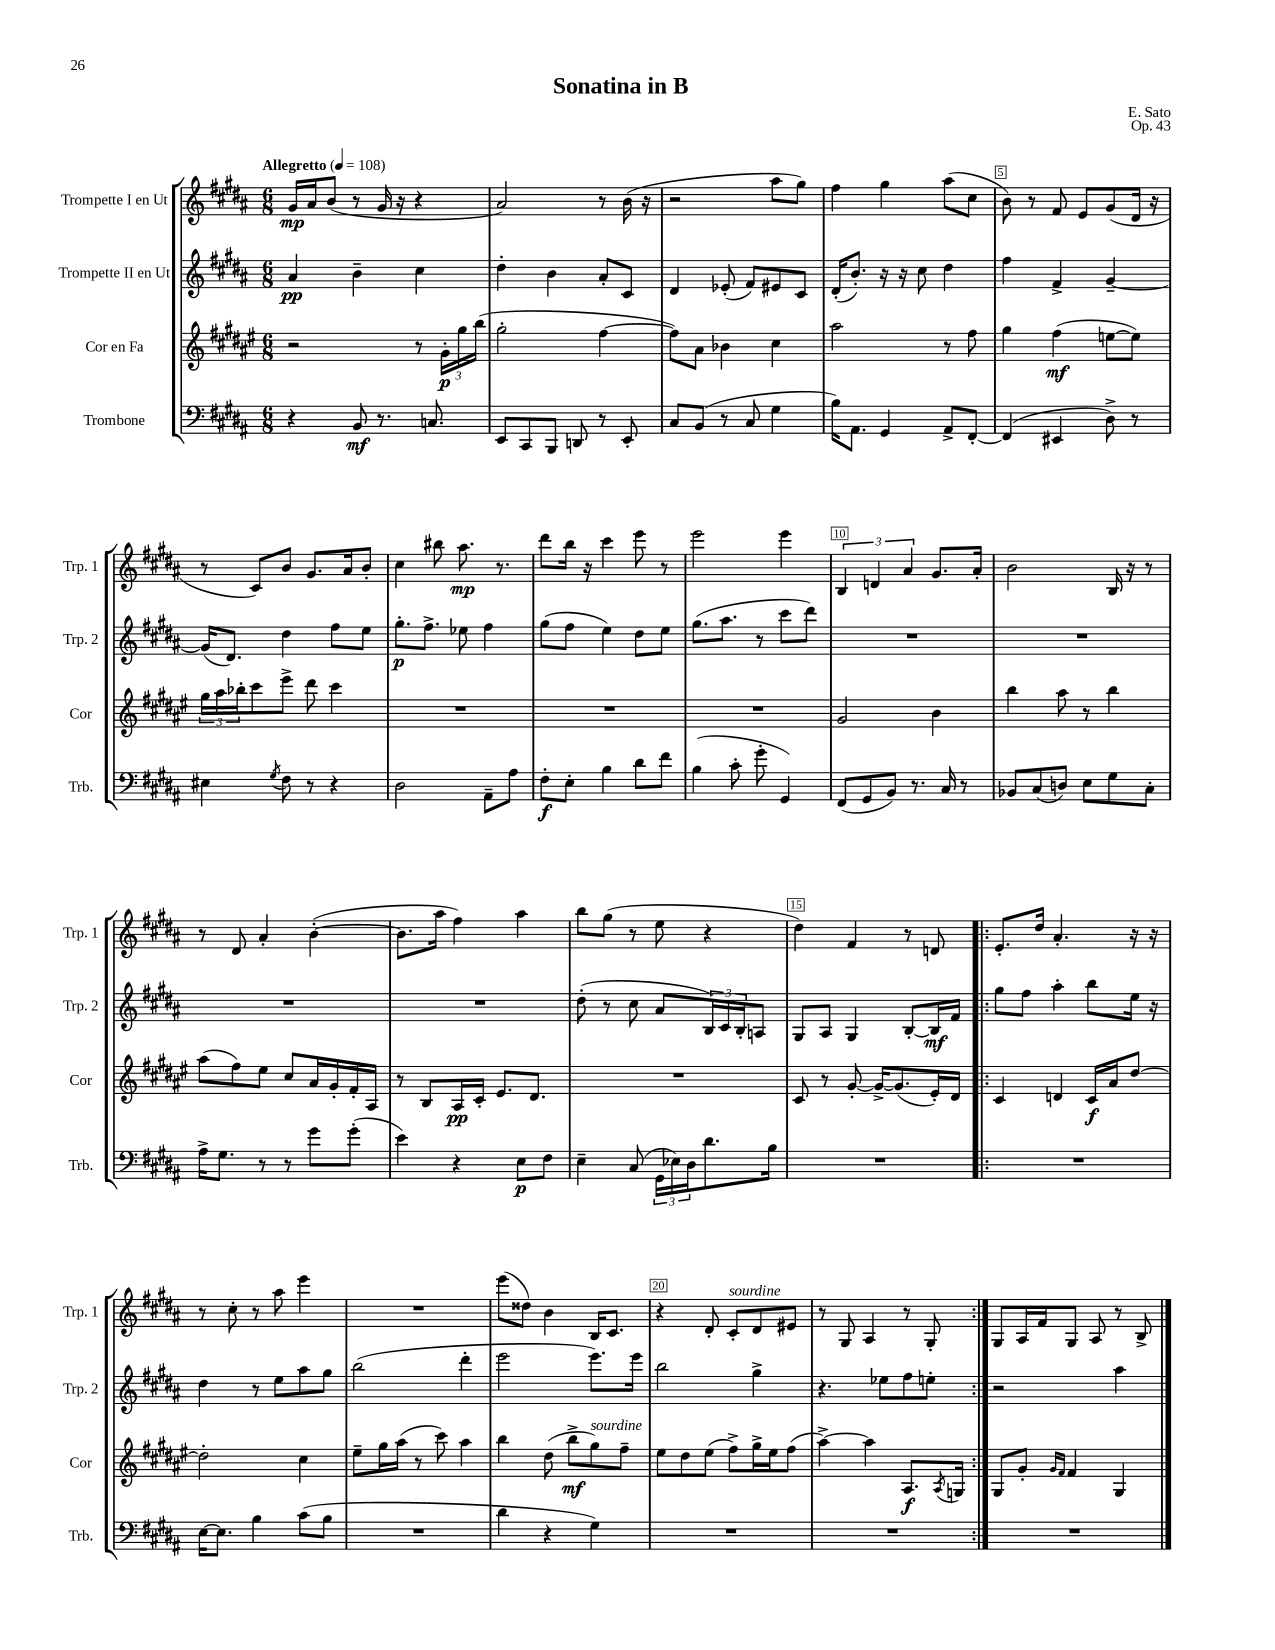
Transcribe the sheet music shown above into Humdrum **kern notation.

**kern	**kern	**kern	**kern
*staff4	*staff3	*staff2	*staff1
*clefF4	*clefG2	*clefG2	*clefG2
*k[f#c#g#d#a#]	*k[f#c#g#d#a#e#]	*k[f#c#g#d#a#]	*k[f#c#g#d#a#]
*M6/8	*M6/8	*M6/8	*M6/8
*MM108	*MM108	*MM108	*MM108
4r	2r	4a#	16g#
.	.	.	16a#
.	.	.	(8b
8BB	.	4b~	8r
8.r	.	.	16g#
.	.	.	16r
.	8r	4cc#	4r
8.C	.	.	.
.	24g#'	.	.
.	24gg#	.	.
.	(24bb	.	.
=	=	=	=
8EE	2gg#'	4dd#'	2a#)
8CC#	.	.	.
8BBB	.	4b	.
8DD	.	.	.
8r	[4ff#	8a#'	8r
8EE'	.	8c#	(16b
.	.	.	16r
=	=	=	=
8C#	8ff#])	4d#	2r
(8BB	8a#	.	.
8r	4b-	(8e-'	.
8C#	.	8f#)	.
4G#	4cc#	8e#	8aa#
.	.	8c#	8gg#)
=	=	=	=
16B)	2aa#	(16d#'	4ff#
8.AA#	.	8.b')	.
4GG#	.	16r	4gg#
.	.	16r	.
.	.	8cc#	.
8AA#^	8r	4dd#	(8aa#
[8FF#'	8ff#	.	8cc#
=	=	=	=
(4FF#]	4gg#	4ff#	8b)
.	.	.	8r
4EE#	(4ff#	4f#^	8f#
.	.	.	8e
8D#^)	[8ee	[4g#~	(8g#
8r	8ee])	.	16d#
.	.	.	16r
=	=	=	=
4E#	24gg#	(16g#]	8r
.	24aa#	.	.
.	.	8.d#)	.
.	24bb-'	.	.
.	8ccc#	.	8c#)
8qG#	.	.	.
8F#	8eee#^	4dd#	8b
8r	8ddd#	.	8.g#
4r	4ccc#	8ff#	.
.	.	.	16a#
.	.	8ee	8b'
=	=	=	=
2D#	2.r	8.gg#'	4cc#
.	.	8.ff#^	.
.	.	.	8bb#
.	.	8ee-	8.aa#
8AA#~	.	4ff#	.
.	.	.	8.r
8A#	.	.	.
=	=	=	=
8F#'	2.r	(8gg#	8ddd#
8E'	.	8ff#	16bb
.	.	.	16r
4B	.	4ee)	4ccc#
8d#	.	8dd#	8eee
8f#	.	8ee	8r
=	=	=	=
(4B	2.r	(8.gg#	2eee
.	.	8.aa#	.
8c#'	.	.	.
8g#'	.	8r	.
4GG#)	.	8ccc#	4eee
.	.	8ddd#)	.
=	=	=	=
(8FF#	2g#	2.r	6B
8GG#	.	.	.
.	.	.	6d
8BB)	.	.	.
.	.	.	6a#
8.r	.	.	.
.	4b	.	8.g#
16C#	.	.	.
8r	.	.	.
.	.	.	16a#'
=	=	=	=
8BB-	4bb	2.r	2b
(8C#	.	.	.
8D)	8aa#	.	.
8E	8r	.	.
8G#	4bb	.	16B
.	.	.	16r
8C#'	.	.	8r
=	=	=	=
16A#^	(8aa#	2.r	8r
8.G#	.	.	.
.	8ff#)	.	8d#
8r	8ee#	.	4a#'
8r	8cc#	.	.
8g#	16a#	.	([4b'
.	16g#'	.	.
(8g#'	16f#'	.	.
.	16A#	.	.
=	=	=	=
4e)	8r	2.r	8.b]
.	8B	.	.
.	.	.	16aa#
4r	16A#	.	4ff#)
.	16c#'	.	.
.	8.e#	.	.
8E	.	.	4aa#
.	8.d#	.	.
8F#	.	.	.
=	=	=	=
4E~	2.r	(8dd#'	8bb
.	.	8r	(8gg#
(8C#	.	8cc#	8r
24GG#	.	8a#	8ee
24E-)	.	.	.
24D#	.	.	.
8.d#	.	24B)	4r
.	.	24c#	.
.	.	24B'	.
.	.	8A	.
16B	.	.	.
=	=	=	=
2.r	8c#	8G#	4dd#)
.	8r	8A#	.
.	[8g#'	4G#	4f#
.	16g#^_	.	.
.	(8.g#]	.	.
.	.	[8B'	8r
.	16e#')	16B]	8d
.	16d#	16f#	.
=!|:	=!|:	=!|:	=!|:
2.r	4c#	8gg#	8.e'
.	.	8ff#	.
.	.	.	16dd#
.	4d	4aa#'	4.a#'
.	16c#	8bb	.
.	16a#	.	.
.	[8dd#	16ee	16r
.	.	16r	16r
=	=	=	=
[16E	2dd#']	4dd#	8r
8.E]	.	.	.
.	.	.	8cc#'
4B	.	8r	8r
.	.	8ee	8aa#
(8c#	4cc#	8aa#	4eee
8B	.	8gg#	.
=	=	=	=
2.r	8ee#~	(2bb	2.r
.	16gg#	.	.
.	(16aa#	.	.
.	8r	.	.
.	8ccc#)	.	.
.	4aa#	4ddd#'	.
=	=	=	=
4d#	4bb	2eee	(8eee
.	.	.	8dd##)
4r	(8dd#	.	4b
.	8bb^	.	.
4G#)	8gg#)	8.eee)	16B
.	.	.	8.c#
.	8ff#~	.	.
.	.	16eee	.
=	=	=	=
2.r	8ee#	2bb	4r
.	8dd#	.	.
.	(8ee#	.	8d#'
.	8ff#^)	.	8c#'
.	16gg#^	4gg#^	8d#
.	16ee#	.	.
.	(8ff#	.	8e#
=	=	=	=
2.r	[4aa#^)	4.r	8r
.	.	.	8G#
.	4aa#]	.	4A#
.	.	8ee-	.
.	8.A#	8ff#	8r
.	.	8ee'	8G#'
.	8qA#	.	.
.	16G	.	.
=:|!	=:|!	=:|!	=:|!
2.r	8G#	2r	8G#
.	8g#'	.	16A#
.	.	.	16f#
.	16qqg#	.	.
.	16qqf#	.	.
.	4f#	.	8G#
.	.	.	8A#
.	4G#	4aa#	8r
.	.	.	8B^
==	==	==	==
*-	*-	*-	*-
